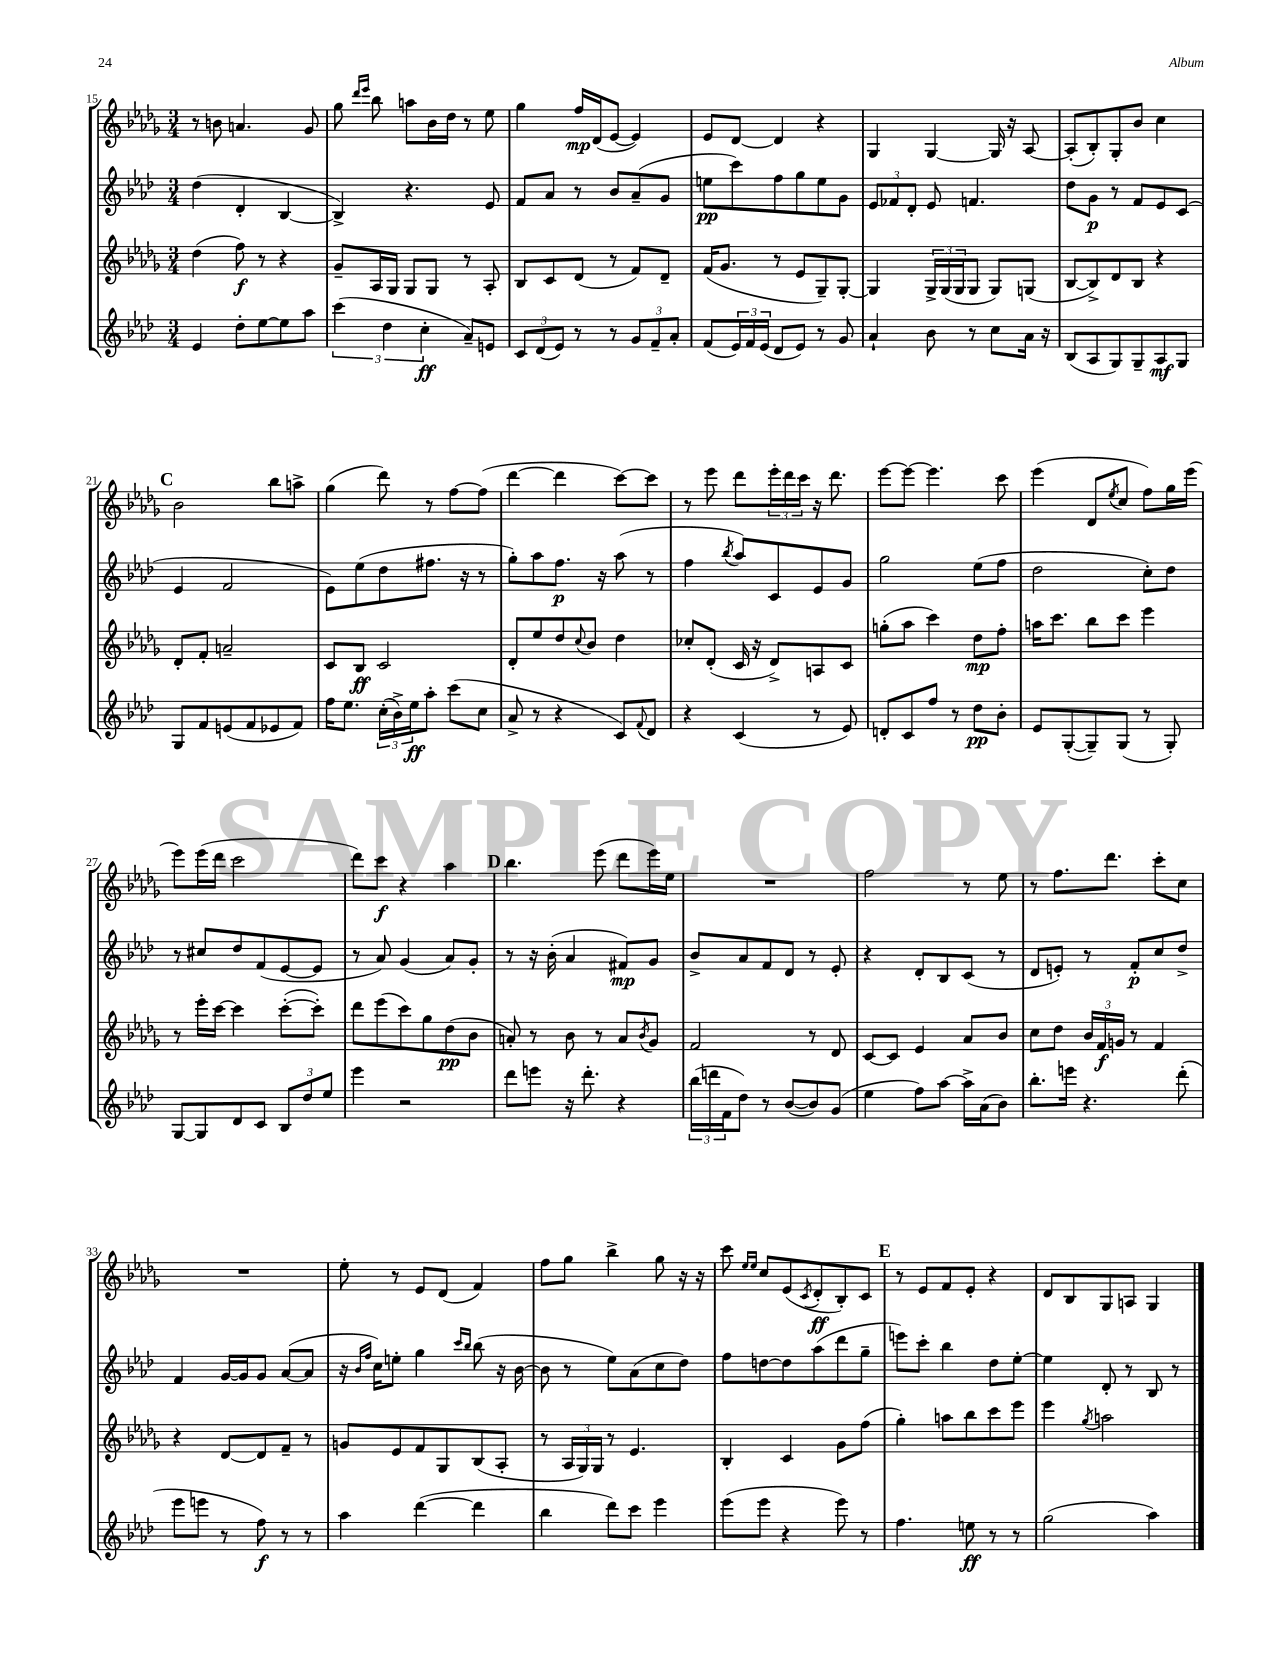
<<
\new StaffGroup <<
\new Staff = "s0" {
    \clef treble \key des \major \numericTimeSignature \time 3/4
    r8 b'8 a'4. ges'8 |
    ges''8 \grace { des'''16 ees'''16 } bes''8 a''8 bes'16 des''16 r8 ees''8 |
    ges''4 f''16\mp des'16( ees'8~ ees'4) |
    ees'8 des'8~ des'4 r4 |
    ges4 ges4~ ges16 r16 aes8~ |
    aes8-.( bes8-.) ges8-. bes'8 c''4 |
    \mark \markup { \bold "C" } bes'2 bes''8 a''8-> |
    ges''4( des'''8) r8 f''8~ f''8( |
    des'''4~ des'''4 c'''8~) c'''8 |
    r8 ees'''8 des'''8 \tuplet 3/2 { ees'''16-. des'''16 c'''16 } r16 des'''8. |
    ees'''8~ ees'''8~ ees'''4. c'''8 |
    ees'''4( des'8 \acciaccatura { ees''8 } c''8 f''8) ges''16 ees'''16( |
    ees'''8) ees'''16( des'''16 c'''2 |
    des'''8) c'''8\f r4 aes''4 |
    \mark \markup { \bold "D" } bes''4. ees'''8( des'''8 ees'''16) ees''16 |
    R2. |
    f''2 r8 ees''8 |
    r8 f''8. des'''8. c'''8-. c''8 |
    R2. |
    ees''8-. r8 ees'8 des'8( f'4) |
    f''8 ges''8 bes''4-> ges''8 r16 r16 |
    c'''8 \grace { ees''16 ees''16 } c''8 ees'8( \acciaccatura { c'8 } des'8-.\ff bes8-.) c'8 |
    \mark \markup { \bold "E" } r8 ees'8 f'8 ees'8-. r4 |
    des'8 bes8 ges8 a8 ges4 \bar "|." |
}
\new Staff = "s1" {
    \clef treble \key aes \major \numericTimeSignature \time 3/4
    des''4( des'4-. bes4~ |
    bes4->) r4. ees'8 |
    f'8 aes'8 r8 bes'8 aes'8--( g'8 |
    e''8\pp c'''8) f''8 g''8 e''8 g'8 |
    \tuplet 3/2 { ees'8 fes'8 des'8-. } ees'8 f'4. |
    des''8 g'8\p r8 f'8 ees'8 c'8( |
    \mark \markup { \bold "C" } ees'4 f'2 |
    ees'8) ees''8( des''8 fis''8. r16 r8 |
    g''8-.) aes''8 f''8.\p r16 aes''8( r8 |
    f''4 \acciaccatura { bes''8 } aes''8) c'8 ees'8 g'8 |
    g''2 ees''8( f''8 |
    des''2 c''8-.) des''8 |
    r8 cis''8 des''8 f'8( ees'8~ ees'8 |
    r8 aes'8) g'4( aes'8) g'8-. |
    \mark \markup { \bold "D" } r8 r16 bes'16-.( aes'4 fis'8\mp) g'8 |
    bes'8-> aes'8 f'8 des'8 r8 ees'8-. |
    r4 des'8-. bes8 c'8( r8 |
    des'8 e'8-.) r8 f'8-.\p c''8 des''8-> |
    f'4 g'16~ g'16 g'8 aes'8~( aes'8 |
    r16 \grace { bes'16 f''16 } c''16) e''8-. g''4 \grace { c'''16 bes''16 } bes''8( r16 bes'16~ |
    bes'8 r8 ees''8) aes'8( c''8 des''8) |
    f''8 d''8~ d''8 aes''8( des'''8 g''8-- |
    \mark \markup { \bold "E" } e'''8) c'''8-. bes''4 des''8 ees''8~-. |
    ees''4 des'8-. r8 bes8 r8 \bar "|." |
}
\new Staff = "s2" {
    \clef treble \key des \major \numericTimeSignature \time 3/4
    des''4( f''8\f) r8 r4 |
    ges'8-- aes16 ges16 ges8 ges8 r8 aes8-. |
    bes8 c'8 des'8( r8 f'8) des'8-- |
    f'16( ges'8. r8 ees'8 ges8--) ges8~-. |
    ges4 \tuplet 3/2 { ges16-> ges16( ges16 } ges8 ges8) g8( |
    bes8~ bes8->) des'8 bes8 r4 |
    \mark \markup { \bold "C" } des'8-. f'8-. a'2-- |
    c'8 bes8\ff c'2 |
    des'8-. ees''8 des''8 \appoggiatura { c''8 } bes'8 des''4 |
    ces''8-. des'8-.( c'16 r16 des'8->) a8 c'8 |
    g''8-.( aes''8 c'''4) des''8\mp f''8-. |
    a''16 c'''8. bes''8 c'''8 ees'''4 |
    r8 ees'''16-. c'''16~ c'''4 c'''8~-.( c'''8-.) |
    des'''8 ees'''8( c'''8) ges''8 des''8\pp( bes'8 |
    \mark \markup { \bold "D" } a'8-.) r8 bes'8 r8 a'8 \acciaccatura { bes'8 } ges'8 |
    f'2 r8 des'8 |
    c'8~ c'8 ees'4 aes'8 bes'8 |
    c''8 des''8 \tuplet 3/2 { bes'16 f'16\f g'16 } r8 f'4 |
    r4 des'8~ des'8 f'8-- r8 |
    g'8 ees'8 f'8 ges8 bes8( aes8-. |
    r8 \tuplet 3/2 { aes16 ges16) ges16 } r8 ees'4. |
    bes4-. c'4 ges'8 f''8( |
    \mark \markup { \bold "E" } ges''4-.) a''8 bes''8 c'''8 ees'''8 |
    ees'''4 \acciaccatura { ges''8 } a''2 \bar "|." |
}
\new Staff = "s3" {
    \clef treble \key aes \major \numericTimeSignature \time 3/4
    ees'4 des''8-. ees''8~ ees''8 aes''8 |
    \tuplet 3/2 { c'''4( des''4 c''4-.\ff } aes'8--) e'8 |
    \tuplet 3/2 { c'8 des'8( ees'8) } r8 r8 \tuplet 3/2 { g'8 f'8-- aes'8-. } |
    f'8( \tuplet 3/2 { ees'16) f'16 ees'16( } des'8 ees'8) r8 g'8 |
    aes'4-! bes'8 r8 c''8 aes'16 r16 |
    bes8( aes8 g8) g8-- aes8\mf g8 |
    \mark \markup { \bold "C" } g8 f'8 e'8( f'8 ees'8 f'8) |
    f''16 ees''8. \tuplet 3/2 { c''16-.( bes'16->) ees''16\ff } aes''8-. c'''8( c''8 |
    aes'8-> r8 r4 c'8) \appoggiatura { f'8 } des'8 |
    r4 c'4( r8 ees'8) |
    d'8-. c'8 f''8 r8 des''8\pp bes'8-. |
    ees'8 g8~-.( g8--) g8( r8 g8-.) |
    g8~ g8 des'8 c'8 \tuplet 3/2 { bes8 des''8 ees''8 } |
    ees'''4 r2 |
    \mark \markup { \bold "D" } des'''8 e'''8 r16 des'''8.-. r4 |
    \tuplet 3/2 { bes''16( d'''16 f'16 } des''8) r8 bes'8~( bes'8) g'8( |
    ees''4 f''8) aes''8~ aes''16-> aes'16( bes'8) |
    bes''8.-. e'''16 r4. des'''8-.( |
    ees'''8 e'''8 r8 f''8\f) r8 r8 |
    aes''4 des'''4~( des'''4 |
    bes''4 des'''8) c'''8 ees'''4 |
    ees'''8( ees'''8 r4 ees'''8) r8 |
    \mark \markup { \bold "E" } f''4. e''8\ff r8 r8 |
    g''2( aes''4) \bar "|." |
}
>>
>>
\layout { \context { \Score currentBarNumber = #15 } }
